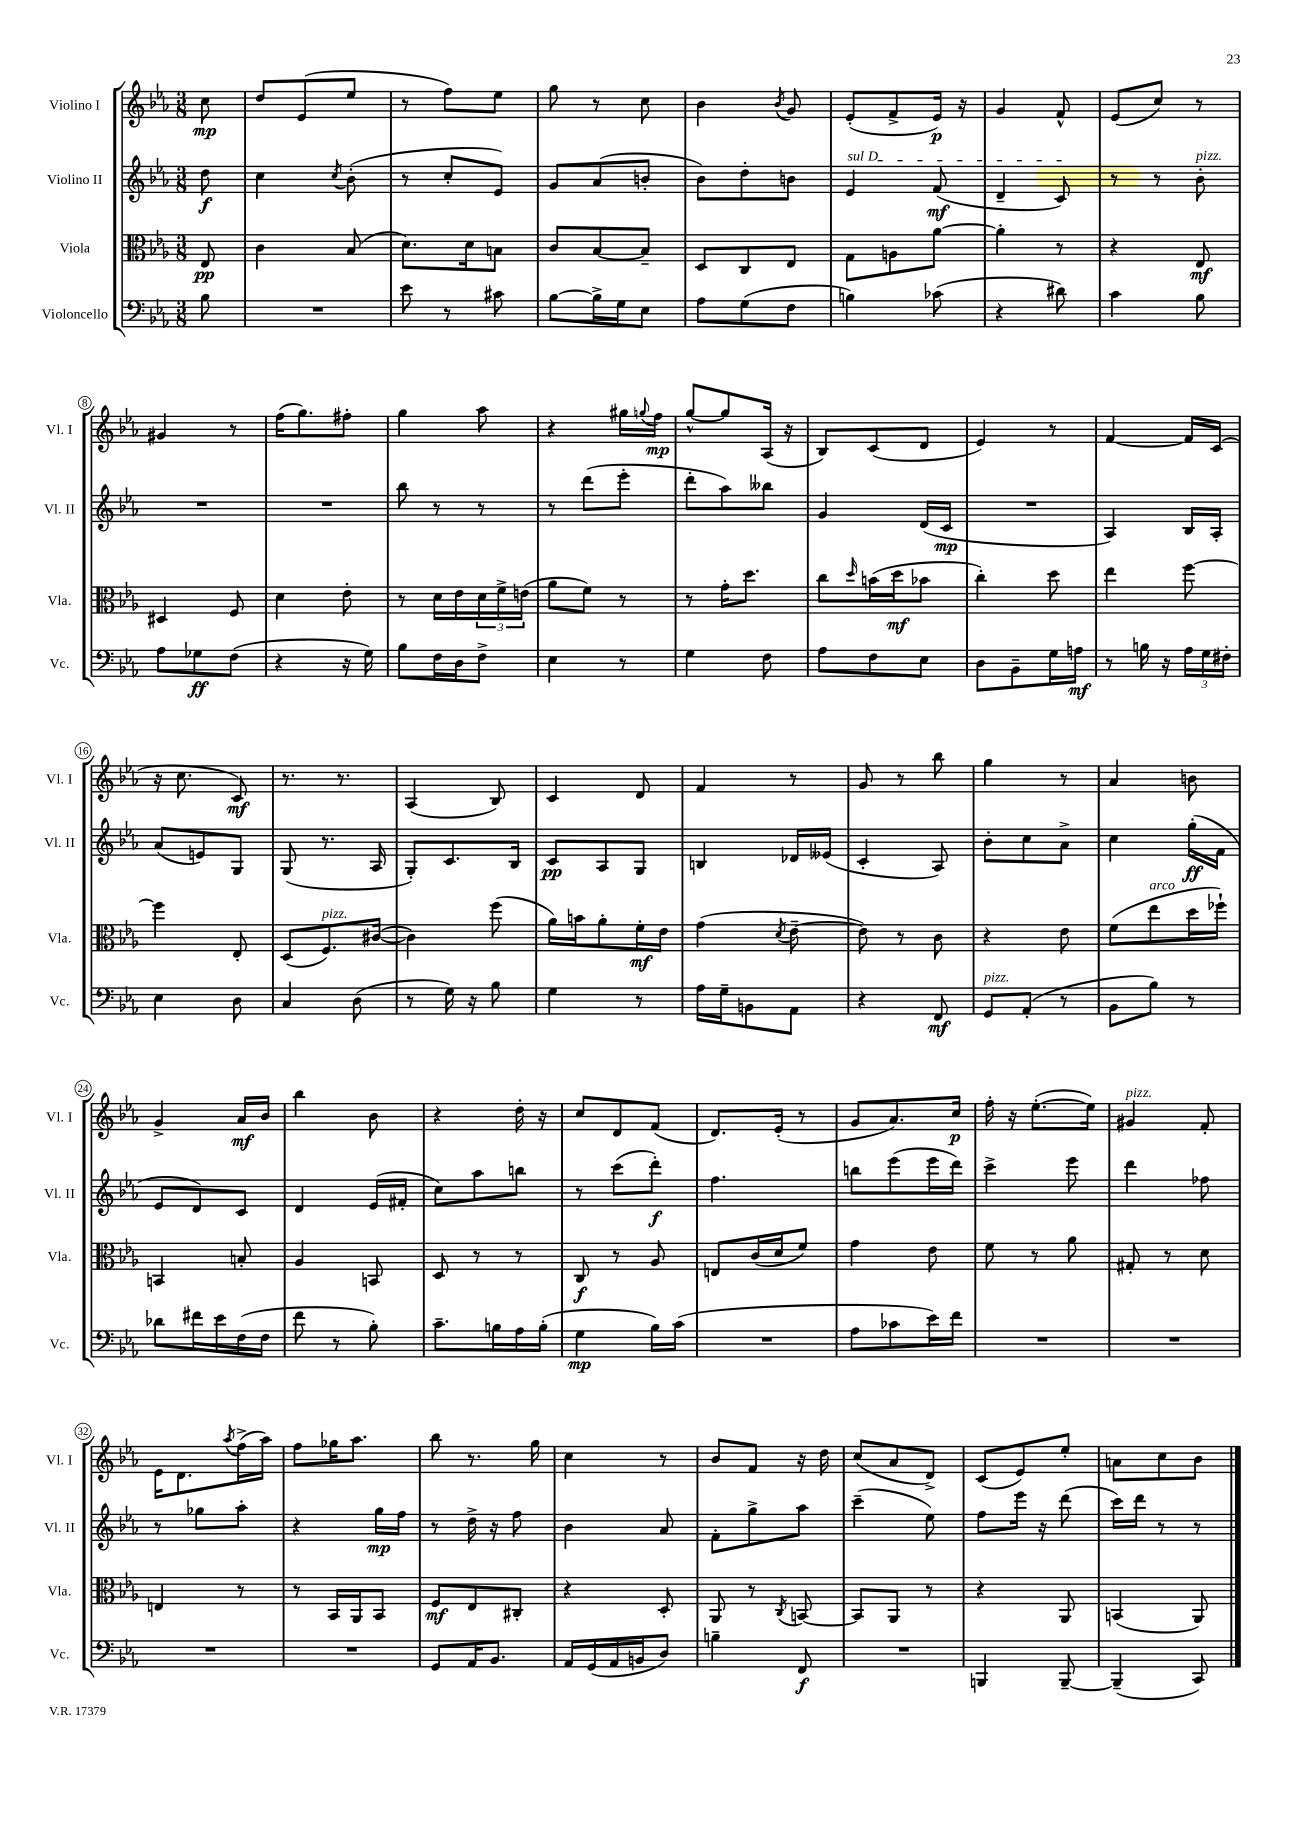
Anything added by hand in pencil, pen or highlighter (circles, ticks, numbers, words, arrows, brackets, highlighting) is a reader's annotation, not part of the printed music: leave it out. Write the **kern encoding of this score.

**kern	**dynam	**kern	**dynam	**kern	**dynam	**kern	**dynam
*part4	*part4	*part3	*part3	*part2	*part2	*part1	*part1
*staff4	*staff4	*staff3	*staff3	*staff2	*staff2	*staff1	*staff1
*I"Violoncello	*	*I"Viola	*	*I"Violino II	*	*I"Violino I	*
*I'Vc.	*	*I'Vla.	*	*I'Vl. II	*	*I'Vl. I	*
*clefF4	*	*clefC3	*	*clefG2	*	*clefG2	*
*k[b-e-a-]	*	*k[b-e-a-]	*	*k[b-e-a-]	*	*k[b-e-a-]	*
*M3/8	*	*M3/8	*	*M3/8	*	*M3/8	*
=	=	=	=	=	=	=	=
8B-\	.	8E-/	pp	8dd\	f	8cc\	mp
=1	=1	=1	=1	=1	=1	=1	=1
4.r	.	4c\	.	4cc\	.	8dd/L	.
.	.	.	.	.	.	(8e-/	.
.	.	.	.	8qcc/	.	.	.
.	.	(8B-/	.	(8b-'\	.	8ee-/J	.
=2	=2	=2	=2	=2	=2	=2	=2
8e-\	.	8.d\L)	.	8r	.	8r	.
8r	.	.	.	8cc'/L	.	8ff\L)	.
.	.	16d\k	.	.	.	.	.
8c#X\	.	8Bn\J	.	8e-/J)	.	8ee-\J	.
=3	=3	=3	=3	=3	=3	=3	=3
[8B-\L	.	8c/L	.	8g/L	.	8gg\	.
16B-^\L]	.	[8B-/	.	(8a-/	.	8r	.
16G\J	.	.	.	.	.	.	.
8E-\J	.	8B-~/J]	.	8bn'/J	.	8cc\	.
=4	=4	=4	=4	=4	=4	=4	=4
8A-\L	.	8D/L	.	8b-\L)	.	4b-\	.
(8G\	.	8C/	.	8dd'\	.	.	.
.	.	.	.	.	.	8qb-/	.
8F\J	.	8E-/J	.	8bn\J	.	8g/	.
=5	=5	=5	=5	=5	=5	=5	=5
!	!	!	!	!LO:TX:a:i:t=sul D	!	!	!
4Bn\)	.	8G\L	.	4e-/	.	(8e-'/L	.
.	.	8An\	.	.	.	8f^/	.
(8c-X\	.	[8a-\J	.	(8f/	mf	16e-/Jk)	p
.	.	.	.	.	.	16r	.
=6	=6	=6	=6	=6	=6	=6	=6
4r	.	4a-'\]	.	4d~/	.	4g/	.
8d#X\)	.	8r	.	8c/)	.	8f^^/	.
=7	=7	=7	=7	=7	=7	=7	=7
4c\	.	4r	.	8r	.	(8e-/L	.
.	.	.	.	8r	.	8cc/J)	.
!	!	!	!	!LO:TX:a:i:t=pizz.	!	!	!
8B-\	.	8E-/	mf	8b-'\	.	8r	.
!!LO:LB:g=z
=8	=8	=8	=8	=8	=8	=8	=8
8A-\L	.	4D#X/	.	4.r	.	4g#X/	.
8G-X\	ff	.	.	.	.	.	.
(8F\J	.	8F/	.	.	.	8r	.
=9	=9	=9	=9	=9	=9	=9	=9
4r	.	4d\	.	4.r	.	(16ff\KL	.
.	.	.	.	.	.	8.gg\)	.
16r	.	8e-'\	.	.	.	8ff#X'\J	.
16G\)	.	.	.	.	.	.	.
=10	=10	=10	=10	=10	=10	=10	=10
8B-\L	.	8r	.	8bb-\	.	4gg\	.
16F\L	.	16d\LL	.	8r	.	.	.
16D\J	.	16e-\	.	.	.	.	.
8F^\J	.	24d\	.	8r	.	8aa-\	.
.	.	24f^\	.	.	.	.	.
.	.	(24en\JJ	.	.	.	.	.
=11	=11	=11	=11	=11	=11	=11	=11
4E-\	.	8a-\L	.	8r	.	4r	.
.	.	8f\J)	.	(8ddd\L	.	.	.
8r	.	8r	.	8eee-'\J	.	16gg#X\LL	.
.	.	.	.	.	.	8qqggn/	.
.	.	.	.	.	.	16ff\JJ	mp
=12	=12	=12	=12	=12	=12	=12	=12
4G\	.	8r	.	8ddd'\L	.	[8gg^^/L	.
.	.	16g'\KL	.	8aa-\)	.	8gg/]	.
.	.	8.dd\J	.	.	.	.	.
8F\	.	.	.	8bb--X\J	.	(16A-/Jk	.
.	.	.	.	.	.	16r	.
=13	=13	=13	=13	=13	=13	=13	=13
8A-\L	.	8cc\L	.	4g/	.	8B-/L)	.
.	.	16qqdd/	.	.	.	.	.
8F\	.	(16bn\L	.	.	.	(8c/	.
.	.	16dd\J	mf	.	.	.	.
8E-\J	.	8b-X\J	.	(16d/LL	.	8d/J	.
.	.	.	.	16c/JJ	mp	.	.
=14	=14	=14	=14	=14	=14	=14	=14
8D\L	.	4cc'\)	.	4.r	.	4e-/)	.
8BB-~\	.	.	.	.	.	.	.
16G\L	.	8dd\	.	.	.	8r	.
16An\JJ	mf	.	.	.	.	.	.
=15	=15	=15	=15	=15	=15	=15	=15
8r	.	4ee-\	.	4A-/)	.	[4f/	.
16Bn\	.	.	.	.	.	.	.
16r	.	.	.	.	.	.	.
24A-\LL	.	[8ff\	.	16B-/LL	.	16f/LL]	.
24G\	.	.	.	.	.	.	.
.	.	.	.	16A-'/JJ	.	(16c/JJ	.
24F#X'\JJ	.	.	.	.	.	.	.
!!LO:LB:g=z
=16	=16	=16	=16	=16	=16	=16	=16
4E-\	.	4ff\]	.	(8a-/L	.	16r	.
.	.	.	.	.	.	8.cc\	.
.	.	.	.	8en/)	.	.	.
8D\	.	8E-'/	.	8G/J	.	8c/)	mf
=17	=17	=17	=17	=17	=17	=17	=17
4C/	.	(8D/L	.	(8G/	.	8.r	.
!	!	!LO:TX:a:i:t=pizz.	!	!	!	!	!
.	.	8.F/)	.	8.r	.	.	.
.	.	.	.	.	.	8.r	.
(8D\	.	.	.	.	.	.	.
.	.	([16c#X/Jk	.	16A-/	.	.	.
=18	=18	=18	=18	=18	=18	=18	=18
8r	.	4c#\])	.	8G'/L)	.	(4A-/	.
16G\)	.	.	.	8.c/	.	.	.
16r	.	.	.	.	.	.	.
8B-\	.	(8ff\	.	.	.	8B-/)	.
.	.	.	.	16B-/Jk	.	.	.
=19	=19	=19	=19	=19	=19	=19	=19
4G\	.	16a-\LL)	.	8c/L	pp	4c/	.
.	.	16bn\J	.	.	.	.	.
.	.	8a-'\	.	8A-/	.	.	.
8r	.	16f'\L	mf	8G/J	.	8d/	.
.	.	16e-\JJ	.	.	.	.	.
=20	=20	=20	=20	=20	=20	=20	=20
16A-\LL	.	(4g\	.	4Bn/	.	4f/	.
16G~\J	.	.	.	.	.	.	.
8BBn\	.	.	.	.	.	.	.
.	.	8qd/	.	.	.	.	.
8AA-\J	.	[8e-~\	.	16d-X/LL	.	8r	.
.	.	.	.	(16e--X/JJ	.	.	.
=21	=21	=21	=21	=21	=21	=21	=21
4r	.	8e-\])	.	4c'/	.	8g/	.
.	.	8r	.	.	.	8r	.
8FF/	mf	8c\	.	8A-/)	.	8bb-\	.
=22	=22	=22	=22	=22	=22	=22	=22
!LO:TX:a:i:t=pizz.	!	!	!	!	!	!	!
8GG/L	.	4r	.	8b-'\L	.	4gg\	.
(8AA-'/J	.	.	.	8cc\	.	.	.
8r	.	8e-\	.	8a-^\J	.	8r	.
=23	=23	=23	=23	=23	=23	=23	=23
8BB-\L	.	(8f\L	.	4cc\	.	4a-/	.
!	!	!LO:TX:a:i:t=arco	!	!	!	!	!
8B-\J)	.	8ee-\	.	.	.	.	.
8r	.	16dd\L	.	(16gg'\LL	ff	8bn\	.
.	.	16ff-X`\JJ)	.	16f\JJ	.	.	.
!!LO:LB:g=z
=24	=24	=24	=24	=24	=24	=24	=24
8d-X\L	.	4BBn/	.	8e-/L	.	4g^/	.
16f#X\L	.	.	.	8d/)	.	.	.
16e-\	.	.	.	.	.	.	.
(16F\	.	8Bn'/	.	8c/J	.	16a-/LL	mf
16F\JJ	.	.	.	.	.	16b-/JJ	.
=25	=25	=25	=25	=25	=25	=25	=25
8f\	.	4A-/	.	4d/	.	4bb-\	.
8r	.	.	.	.	.	.	.
8B-'\)	.	8BBn/	.	(16e-/LL	.	8b-\	.
.	.	.	.	16f#X'/JJ	.	.	.
=26	=26	=26	=26	=26	=26	=26	=26
8.c~\L	.	8D/	.	8cc\L)	.	4r	.
.	.	8r	.	8aa-\	.	.	.
16Bn\L	.	.	.	.	.	.	.
16A-\	.	8r	.	8bbn\J	.	16dd'\	.
(16B'\JJ	.	.	.	.	.	16r	.
=27	=27	=27	=27	=27	=27	=27	=27
4G\	mp	8C/	f	8r	.	8cc/L	.
.	.	8r	.	(8ccc\L	.	8d/	.
16B-\LL)	.	8A-/	.	8ddd'\J)	f	(8f/J	.
(16c\JJ	.	.	.	.	.	.	.
=28	=28	=28	=28	=28	=28	=28	=28
4.r	.	8En/L	.	4.ff\	.	8.d/L)	.
.	.	(16c/L	.	.	.	.	.
.	.	16d/J	.	.	.	(16e-'/Jk	.
.	.	8f/J)	.	.	.	8r	.
=29	=29	=29	=29	=29	=29	=29	=29
8A-\L	.	4g\	.	8bbn\L	.	8g/L	.
8c-X\	.	.	.	(8eee-\	.	8.a-/)	.
16e-\L)	.	8e-\	.	16eee-\L	.	.	.
16f\JJ	.	.	.	16ddd\JJ)	.	16cc/Jk	p
=30	=30	=30	=30	=30	=30	=30	=30
4.r	.	8f\	.	4ccc^\	.	16ff'\	.
.	.	.	.	.	.	16r	.
.	.	8r	.	.	.	([8.ee-'\L	.
.	.	8a-\	.	8eee-\	.	.	.
.	.	.	.	.	.	16ee-\Jk])	.
=31	=31	=31	=31	=31	=31	=31	=31
!	!	!	!	!	!	!LO:TX:a:i:t=pizz.	!
4.r	.	8G#X'/	.	4ddd\	.	4g#X/	.
.	.	8r	.	.	.	.	.
.	.	8d\	.	8ff-X\	.	8f'/	.
!!LO:LB:g=z
=32	=32	=32	=32	=32	=32	=32	=32
4.r	.	4En/	.	8r	.	16e-\KL	.
.	.	.	.	.	.	8.d\	.
.	.	.	.	8gg-X\L	.	.	.
.	.	.	.	.	.	8qaa-/	.
.	.	8r	.	8aa-'\J	.	(16ff^\L	.
.	.	.	.	.	.	16aa-\JJ)	.
=33	=33	=33	=33	=33	=33	=33	=33
4.r	.	8r	.	4r	.	8ff\L	.
.	.	16BB-/LL	.	.	.	16gg-X\K	.
.	.	16AA-/J	.	.	.	8.aa-\J	.
.	.	8BB-/J	.	16gg\LL	mp	.	.
.	.	.	.	16ff\JJ	.	.	.
=34	=34	=34	=34	=34	=34	=34	=34
8GG/L	.	8F/L	mf	8r	.	8bb-\	.
16AA-/K	.	8E-/	.	16dd^\	.	8.r	.
8.BB-/J	.	.	.	16r	.	.	.
.	.	8C#X'/J	.	8ff\	.	.	.
.	.	.	.	.	.	16gg\	.
=35	=35	=35	=35	=35	=35	=35	=35
16AA-/LL	.	4r	.	4b-\	.	4cc\	.
(16GG/	.	.	.	.	.	.	.
16AA-/	.	.	.	.	.	.	.
16BBn/J	.	.	.	.	.	.	.
8D/J)	.	8D'/	.	8a-/	.	8r	.
=36	=36	=36	=36	=36	=36	=36	=36
4Bn~\	.	8AA-/	.	8f'\L	.	8b-/L	.
.	.	8r	.	8gg^\	.	8f/J	.
.	.	8qC/	.	.	.	.	.
8FF/	f	[8BBn/	.	8aa-\J	.	16r	.
.	.	.	.	.	.	16dd\	.
=37	=37	=37	=37	=37	=37	=37	=37
4.r	.	8BB/L]	.	(4ccc~\	.	(8cc/L	.
.	.	8AA-/J	.	.	.	8a-/	.
.	.	8r	.	8ee-\)	.	8d^/J)	.
=38	=38	=38	=38	=38	=38	=38	=38
4BBBn/	.	4r	.	8ff\L	.	(8c/L	.
.	.	.	.	16eee-\Jk	.	8e-/)	.
.	.	.	.	16r	.	.	.
[8BBB~/	.	8AA-/	.	(8ddd\	.	8ee-'/J	.
=39	=39	=39	=39	=39	=39	=39	=39
(4BBB~/]	.	(4BBn/	.	16ccc\LL)	.	8an\L	.
.	.	.	.	16ddd\JJ	.	.	.
.	.	.	.	8r	.	8cc\	.
8CC/)	.	8AA-/)	.	8r	.	8b-\J	.
==	==	==	==	==	==	==	==
*-	*-	*-	*-	*-	*-	*-	*-
